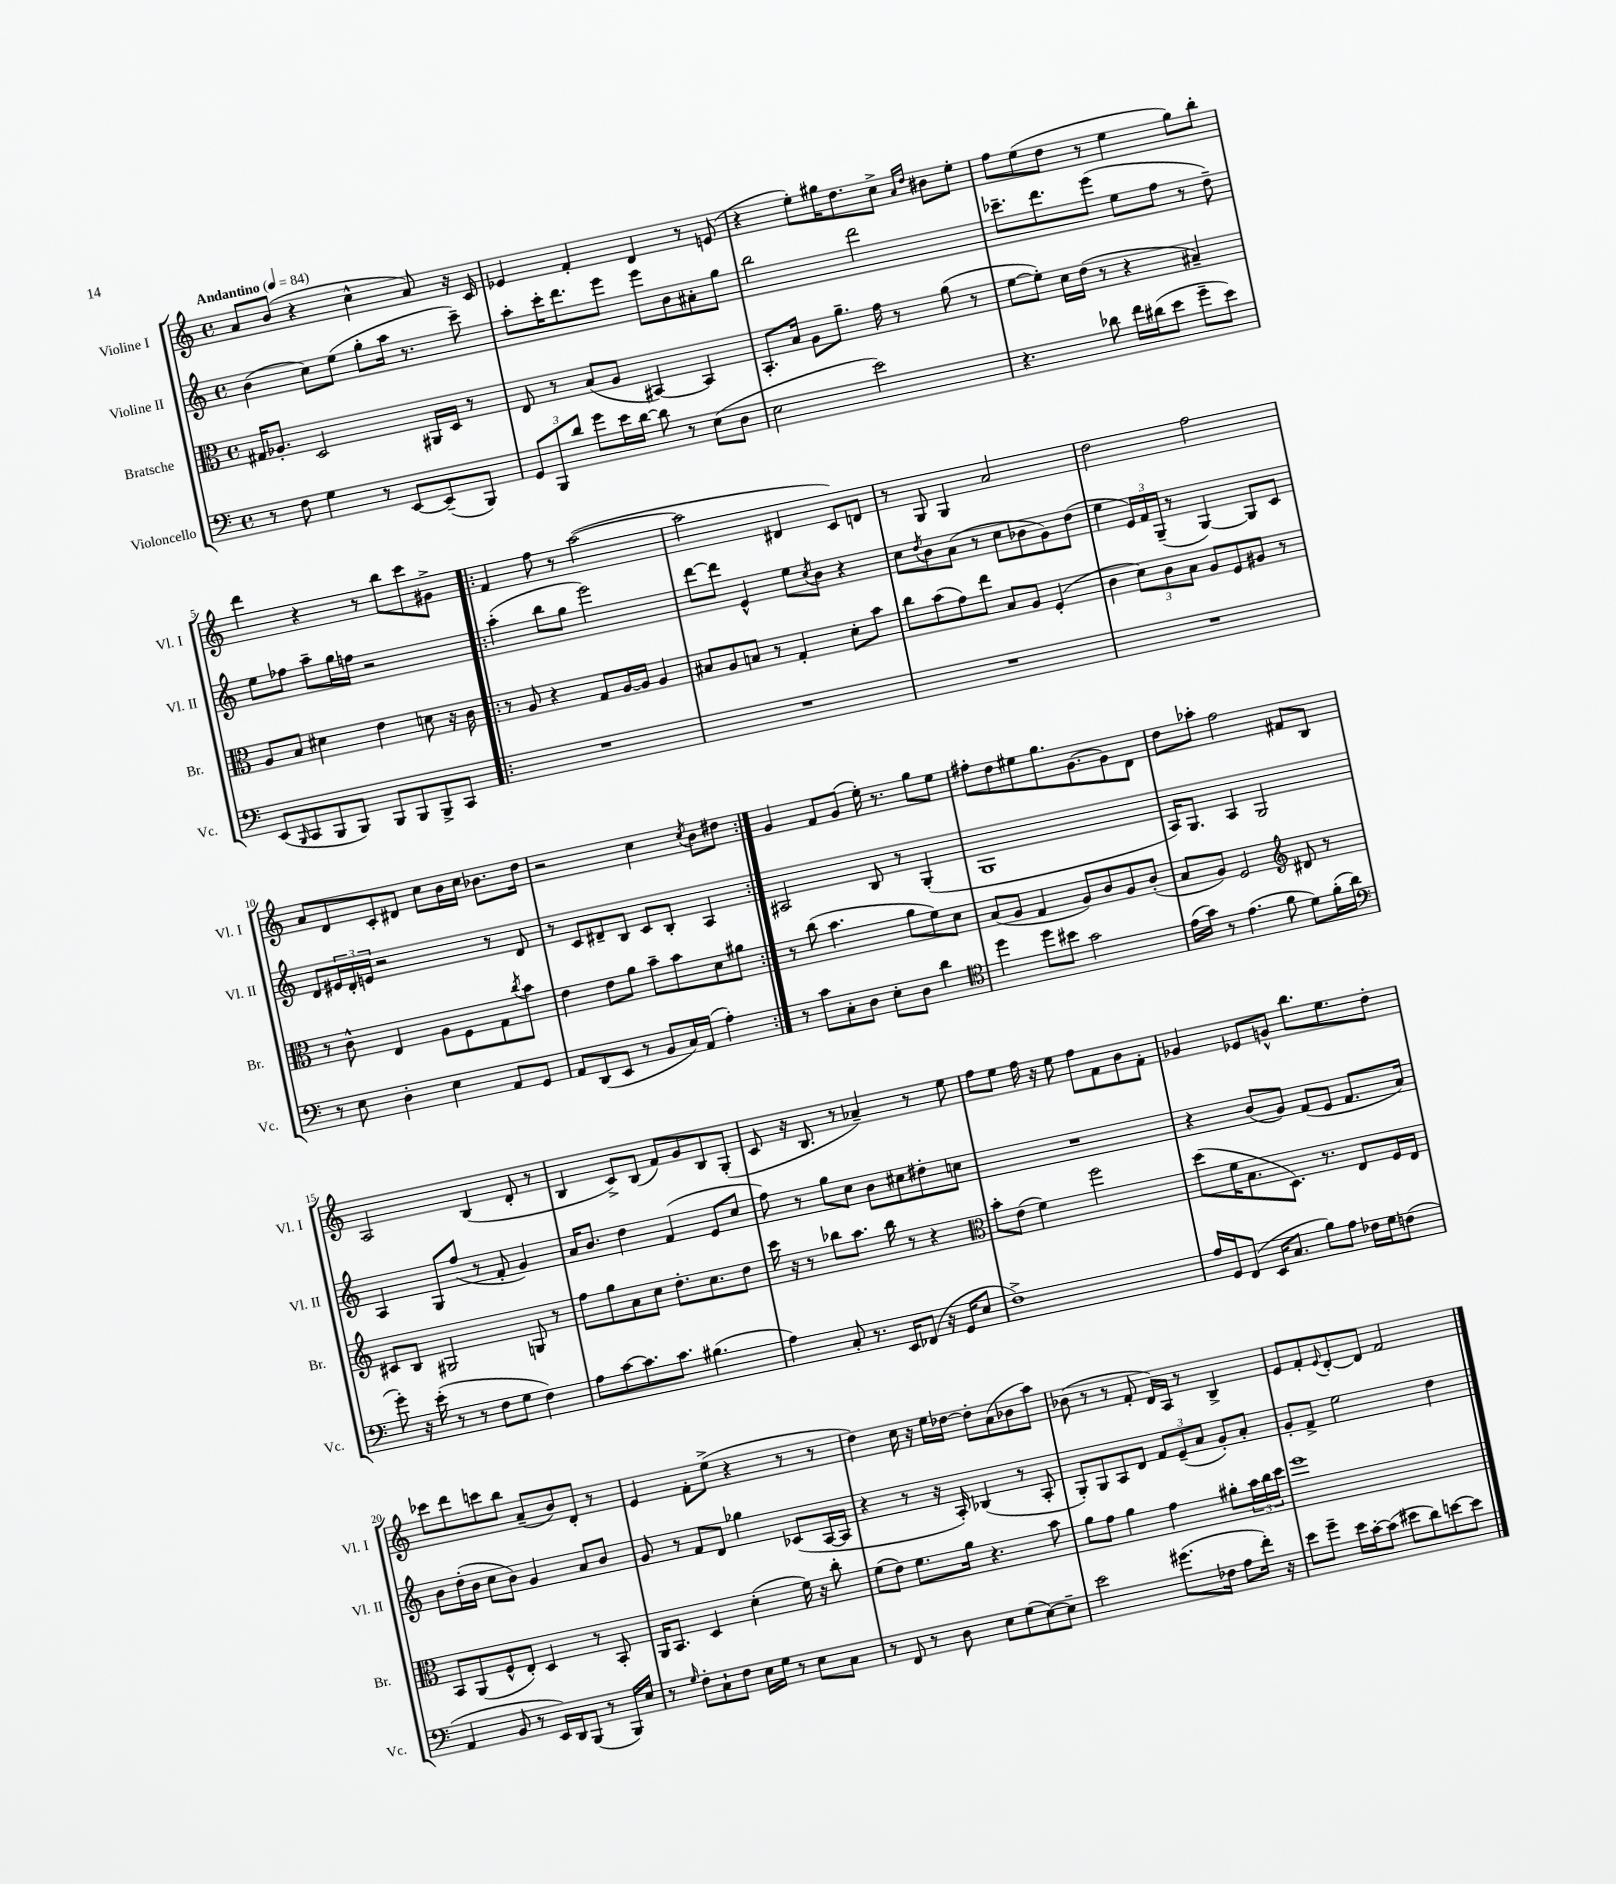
<<
\new StaffGroup <<
\new Staff = "s0" \with { instrumentName = "Violine I" shortInstrumentName = "Vl. I" } {
    \clef treble \key c \major \defaultTimeSignature \time 4/4 \tempo "Andantino" 4 = 84
    a'8 b'8( r4 c''4-^ a'8) r16 c'16 |
    ees'4 f'4-. d'4 r8 e'8( |
    r4 e''8-.) gis''16 d''8. c''8-> \grace { a'16 d''16 } bis'8 e''8-. |
    f''8 e''8( d''8 r8 e''4 g''8) b''8-. |
    d'''4 r4 r8 b''8 c'''8 gis'8-> |
    \repeat volta 2 { f'4 f''8 r8 a''2~( |
    a''2 dis'4 c'8) d'8 |
    r8 g8 g4 a'2 |
    d''2 f''2 |
    a'8 d'8 c'8-. dis'8 c''8 b'16 c''16 bes'8. d''16 |
    r2 c''4 \acciaccatura { c''8 } b'8 dis''8 | }
    g'4 f'8 g'8( e''16-.) r8. g''8 e''8 |
    fis''8-. d''8 eis''8 g''8. g'8.~ g'8 d'8 |
    d''8 aes''8-. f''2 fis'8 b8 |
    a2 b4( d'8-. r8 |
    b4 c'8->) b8( f'8) g'8 b8 g8-.( |
    c'8 r16 b8. r8 aes'4--) r8 e''8 |
    f''8 e''8 f''16 r16 e''8 f''8 f'8 b'8 f'8-. |
    ges'4 ees'8 g'8-^ b''8. e''8. d''8-. |
    ces'''8 d'''8 c'''8 b''8 a'8--( b'8) d'8-. r8 |
    e'4 f'8-. e''8->( r4 r8 r8 |
    d''4) c''16 r16 e''16 des''16~ des''8-. a'8( bes'8 a''8) |
    bes'8( r8 r8 f'8-. d'16) a16 r8 b4-> |
    e'8 f'8-. \appoggiatura { e'8 } d'8~-. d'8 f'2 \bar "|." |
}
\new Staff = "s1" \with { instrumentName = "Violine II" shortInstrumentName = "Vl. II" } {
    \clef treble \key c \major \defaultTimeSignature \time 4/4
    b'4( c''8) e''8( g''8-. a''16 r8. c'''8--) |
    a''8-. c'''16-. d'''8. e'''8 e'''8 b'8 ais'8-. g''8 |
    b''2 d'''2 |
    ces'''8.-- d'''8. e'''8( e''8 f''8 r8 d''8--) |
    e''8 fes''8 a''8-- g''16 f''16 r2 |
    \repeat volta 2 { a''4-.( b''8 g''8 e'''2) |
    d'''8~ d'''8 e'4-^ e''8 \acciaccatura { c''8 } b'8 r4 |
    c''8 \acciaccatura { d''8 } b'8 a'8( r8 c''8 bes'8 g'8) d''8( |
    e''4 \tuplet 3/2 { e'16) f'16 g16--( } r8 g4~) g8 c'8 |
    d'8 \tuplet 3/2 { eis'16 d'16-. e'16 } r2 r8 d'8 |
    r8 c'8 dis'8-- b8 c'8 b8-. a4 | }
    ais2 b8 r8 g4-.( |
    g1 |
    a16) g8. a4 g2 |
    a4 g8 f''8( r8 f'8-. g'4) |
    a'16 b'8. d''4 f'4( e'8 c''8 |
    f''8) r8 g''8 c''8 b'8 cis''8 dis''8-. c''8 |
    R1 |
    r4 b'8( g'8) f'8( e'8 f'8. a'16) |
    b'8 d''16-.( b'16 c''8 b'8) g'4 a'8 b'8 |
    g'8 r8 f'8 d'8 ges''4 ces'8( a16~ a16 |
    r4 r8 r16 a16-.) bes4( r8 a8-. |
    g8-.) g8 a8 d'8 \tuplet 3/2 { f'8 e'8--( a'8 } g'8-.) a'8-. |
    g'8-. f'8-> e''2 d''4 \bar "|." |
}
\new Staff = "s2" \with { instrumentName = "Bratsche" shortInstrumentName = "Br." } {
    \clef alto \key c \major \defaultTimeSignature \time 4/4
    gis16 aes8.-. d2 ais,16 d16 r8 |
    e8 r8 b8( a8 bis,4~) bis,4 |
    b,8.-. b16 a8 a'8.-- g'16 r8 a'8( r8 |
    f'8~ f'8-.) d'16 e'16( r8 r4 bis4--) |
    a8 b8 dis'4 e'4 d'8 r16 c'16 |
    \repeat volta 2 { r8 a8 r4 g8 a16~ a16 a4 |
    bis8 a8 b8 r8 g4-. d'8-. b'8 |
    c''8 b'8( g'8) e''8 b8 a8 f4-.( |
    c'4 \tuplet 3/2 { d'8) c'8 b8 } a8 f8 ais8 r8 |
    r8 c'8-^ e4 a8 f8 g8 \acciaccatura { c''8 } b'8 |
    e'4 e'8 a'8 b'8-- b'8 d'8 ais'8 | }
    r8 c''8( b'4. a'8 f'8) d'8 |
    b8( a8 g4 a8) c'8 a8 c'8-.( |
    b8 a8) f2 \clef treble dis'8 r8 |
    cis'8 b8 gis2 g8 r8 |
    f''8 g''8 a'8 c''8 d''8.-. c''8. d''8 |
    c'''16 r16 r8 bes''8 a''8. bes''16 r8 r4 |
    \clef alto b'8-. e'8( f'4) f''2 |
    d''8( f'16 b8. d8.) r8. e8 f16 e16 |
    b,8 a,8( f8-^ e8-.) d4 r8 b,8-. |
    a,16 b,8. d4 d'4-.( f'16) r16 c''8-. |
    f'8( e'8) f'8. a'16 r4. b'8 |
    a'8 g'8 a'4 g'4 ais'8-. \tuplet 3/2 { b'16 c''16 d''16 } |
    f''1 \bar "|." |
}
\new Staff = "s3" \with { instrumentName = "Violoncello" shortInstrumentName = "Vc." } {
    \clef bass \key c \major \defaultTimeSignature \time 4/4
    r8 f8 g4 r8 e,8~ e,8--( b,,8) |
    \tuplet 3/2 { g,8 b,,8 d'8 } g'8 e'16 d'16~ d'8 r8 e8( d8 |
    e2 e'2) |
    r4. des'8 f'16 dis'16( e'8 g'8-- e'8) |
    e,8( \grace { b,,16 } c,8 b,,8 b,,8) b,,8 b,,8 b,,8-> c,8 |
    \repeat volta 2 { R1 |
    R1 |
    R1 |
    R1 |
    r8 e8 d4-. e4 a,8 g,8 |
    a,8 d,8( e,8 r8 b,8 c16) a,16( a4-.) | }
    r8 c'8 c8-. d8 e8-. d8 d'4 |
    \clef tenor d''4 d''8 bis'8 g'2 |
    e'16( g'16) r8 e'4.( f'8 d'8) f'16-.( a'16 |
    \clef bass g'8-.) r16 e'16-.( r8 r8 f8 g8 f4) |
    a8 c'8~ c'8. c'8. bis4.( |
    a4) c8-. r8. e,16 fes,8( r16 g,16 e8 |
    f1->) |
    a16 g,16 f,8( e,16 c8. b8) a8 fes16 g16 f8( |
    a,4 b,8 r8 e,16) d,16 b,,8( r8 b,,16) e16 |
    r8 \grace { g16 } f8-. c8-! f8 e16 g16 r8 e8 c8 |
    r8 f,8 r8 d8 e8 g8( e8~) e8-- |
    e'2 gis'8.( fes16 a8 f'16-.) r16 |
    e'8 g'8-- e'16 c'16~-. c'8( eis'8 d'8) e'8~ e'8 \bar "|." |
}
>>
>>
